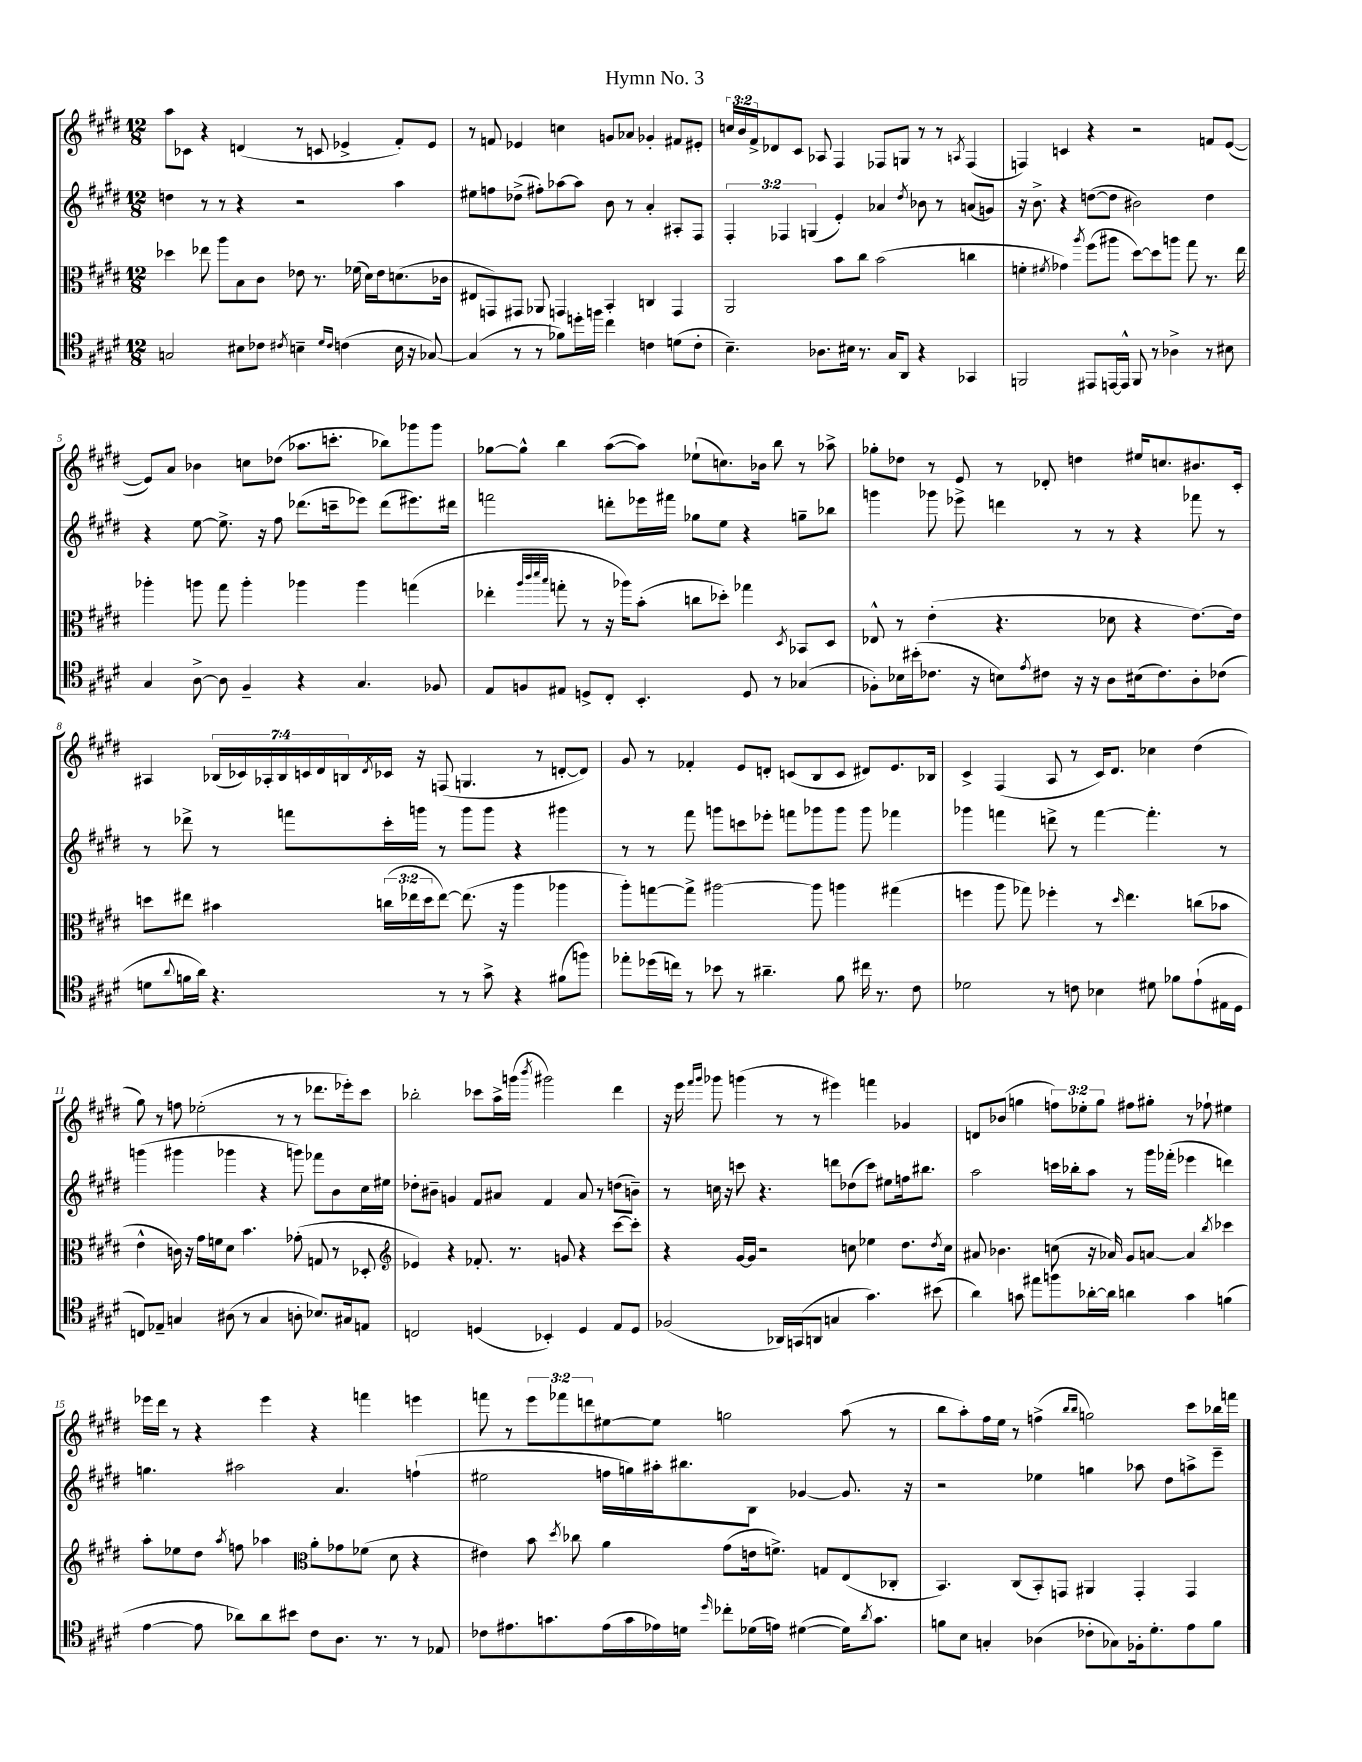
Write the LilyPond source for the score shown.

\header { title = "Hymn No. 3" }
<<
\new StaffGroup <<
\new Staff = "s0" {
    \clef treble \key e \major \numericTimeSignature \time 12/8 \override Staff.TupletNumber.text = #tuplet-number::calc-fraction-text
    a''8 ces'8 r4 d'4( r8 c'8 ees'4-> fis'8-.) ees'8 |
    r8 f'8 ees'4 c''4 g'8 aes'8 ges'4-. fis'8 eis'8-. |
    \tuplet 3/2 { c''16 b'16 fis'16-> } des'8 cis'8 aes8 fis4 fes8 g8 r8 r8 \acciaccatura { a8 } fes4( |
    f4) c'4 r4 r2 f'8 e'8~( |
    e'8) a'8 bes'4 c''8 des''8( aes''8. c'''8.-. bes''8) ges'''8 ges'''8 |
    ges''8~ ges''8-^ b''4 a''8~( a''8) ees''8-!( c''8.) bes'16 b''8 r8 aes''8-> |
    ges''8-. des''8 r8 e'8 r8 des'8-. d''4 eis''16 c''8. bis'8. cis'16-. |
    ais4 \tuplet 7/4 { bes16( ces'16) aes16-. bes16 c'16 dis'16 b16 } \acciaccatura { dis'8 } ces'16 r16 f8( g4. r8 d'8~-. d'8) |
    gis'8 r8 fes'4-. e'8 d'8-. c'8( b8 c'8 dis'8) e'8. bes16 |
    cis'4-> fis4( a8 r8 cis'16) dis'8. ces''4 dis''4( |
    gis''8) r8 f''8 ees''2-.( r8 r8 des'''8. ees'''16-.) cis'''8 |
    bes''2-. ces'''8 a''16-> g'''16( \acciaccatura { b'''8 } gis'''2) dis'''4 |
    r16 e'''16 \grace { fis'''16 gis'''16 } ges'''8 g'''4( r8 r8 eis'''4) f'''4 ges'4 |
    d'8 bes'8( g''4 \tuplet 3/2 { f''8) ees''8-. g''8 } fis''8 gis''8-. r8 fes''8-! eis''4 |
    ees'''16 dis'''16 r8 r4 ees'''4 r4 f'''4 e'''4 |
    f'''8 r8 \tuplet 3/2 { e'''8 fes'''8 d'''8 } eis''8~ eis''8 g''2 a''8( r8 |
    b''8 a''8-.) fis''16 e''16 r8 f''4->( \grace { b''16 b''16 } g''2) cis'''8 bes''16 f'''16 \bar "|." |
}
\new Staff = "s1" {
    \clef treble \key e \major \numericTimeSignature \time 12/8 \override Staff.TupletNumber.text = #tuplet-number::calc-fraction-text
    d''4 r8 r8 r4 r2 a''4 |
    eis''8 f''8 des''8->( fis''8-.) aes''8~ aes''8 b'8 r8 a'4-. ais8-. fis8 |
    \tuplet 3/2 { fis4-. fes4 g4( } e'4-.) aes'4 \acciaccatura { dis''8 } bes'8 r8 a'8( g'8) |
    r16 b'8.-> r4 d''8~( d''8 bis'2) d''4 |
    r4 e''8~ e''8.-> r16 fis''8 des'''8.( c'''16-- ees'''8) des'''8( eis'''8.) dis'''16 |
    f'''2 d'''8-. ees'''16 fis'''16 ges''8 e''8 r4 g''8-- bes''8 |
    g'''4 ges'''8 ees'''8-> d'''4 r8 r8 r4 fes'''8 r8 |
    r8 des'''8-> r8 f'''8 cis'''16-. g'''16 r8 g'''8 g'''8 r4 gis'''4 |
    r8 r8 fis'''8 g'''8 c'''8 ees'''8-. f'''8 ges'''8 ges'''8 ges'''8 fes'''4 |
    ges'''4 f'''4 d'''8-> r8 f'''4~ f'''4.-. r8 |
    g'''4( gis'''4 ges'''4 r4 g'''8) fes'''8 b'8 cis''16 eis''16 |
    des''8-. bis'8-- g'4 fis'8 ais'8 fis'4 ais'8 r8 d''8( b'8--) |
    r8 c''16 r16 c'''8 r4. d'''8 des''8( c'''8) eis''8 f''16 bis''8. |
    a''2 c'''16 bes''16-. a''8 r8 gis'''16 fes'''16-.( ees'''4 d'''4) |
    g''4. ais''2 a'4. f''4-!( |
    eis''2 f''16 g''16) ais''16-. bis''8. b8 ges'4~ ges'8. r16 |
    r2 ees''4 g''4 aes''8 dis''8 a''8-> e'''8-- \bar "|." |
}
\new Staff = "s2" {
    \clef alto \key e \major \numericTimeSignature \time 12/8 \override Staff.TupletNumber.text = #tuplet-number::calc-fraction-text
    des''4 ees''8 a''8 b8 cis'8 ees'8 r8. fes'16( dis'16) ees'16 d'8.( ces'16 |
    eis8 g,8) gis,8 aes,8 g,4 b,4-. c4 g,4 |
    a,2 b'8 cis''8 b'2( c''4 |
    f'4-. \acciaccatura { fis'8 } ges'4) \acciaccatura { a''8 } fis''8( ais''8 dis''8~) dis''8 a''8 gis''8 r8. e''16 |
    aes''4-. a''8 gis''8 a''4-. aes''4 aes''4 g''4( |
    ees''4-. \grace { a''32 cis'''32 dis'''32 b''32 } g''8-. r8 r16 aes''16) b'8-.( c''8 des''8-.) ges''4 \acciaccatura { dis8 } bes,8 dis8 |
    ees8-^ r8 e'4-.( r4. des'8 r4 e'8.~) e'16 |
    d''8 eis''8 bis'4 \tuplet 3/2 { c''16( ees''16 d''16 } ees''8~) ees''8.( r16 a''4 aes''4 |
    a''8-.) g''8~ g''8-> ais''2~ ais''8 a''4 gis''4( |
    f''4 a''8 ges''8) fes''4-. r8 \grace { dis''16 } e''4. c''8( bes'8 |
    e'4-^ c'16) r16 gis'16 f'16 dis'8 b'4. ges'8-.( g8 r8 des8-. |
    \clef treble ees'4) r4 fes'8.-. r8. g'8 r4 cis'''8~ cis'''8-. |
    r4 gis'16~ gis'16 r2 c''8 ees''4 dis''8. \acciaccatura { dis''8 } c''16 |
    ais'8 bes'4. c''8( r16 aes'16) gis'8 a'8~ a'4 \acciaccatura { b''8 } ces'''4 |
    a''8-. ees''8 dis''8 \acciaccatura { a''8 } f''8 aes''4 \clef alto a'8-. ges'8 fes'8( dis'8 r4 |
    eis'4) b'8 \acciaccatura { dis''8 } ces''8 a'4 gis'8( e'16 f'8.->) g8 e8( ces8-. |
    b,4.) cis8( b,8-.) g,8 ais,4 g,4-. g,4 \bar "|." |
}
\new Staff = "s3" {
    \clef tenor \key e \major \numericTimeSignature \time 12/8
    g2 bis8 ces'8 \acciaccatura { cis'8 } b4-- \grace { dis'16 cis'16 } c'4( b16 r16 ges8~) |
    ges4( r8 r8 fes'8) d''16-. f''16 cis''4 c'4 d'8( c'8-. |
    b4.--) aes8. bis16 r8. gis16 a,8 r4 ges,4 |
    f,2 eis,8 e,16~ e,16-^ f,8 r8 aes4-> r8 bis8 |
    gis4 a8~-> a8 fis4-- r4 gis4. fes8 |
    e8 f8 eis8 d8-> cis8-. b,4.-. d8 r8 ges4( |
    fes8-.) bes16 bis'16-.( ces'8. r16 b8) \acciaccatura { e'8 } cis'8 r16 r16 a8 bis16( cis'8.) a8-. ces'8( |
    d'8 \appoggiatura { a'8 } f'16 a'16) r4. r8 r8 gis'8-> r4 fis'8( f''8) |
    ees''8-. des''16( c''16) r8 bes'8 r8 ais'4.-- fis'8 cis''16 r8. cis'8 |
    des'2 r8 c'8 bes4 dis'8 fes'8 e'8-!( eis16 dis16 |
    c8) ees8-- g4 ais8( r8 g4 a8-. bes8.) gis16 e8 |
    c2 d4( bes,4-.) d4 e8 d8 |
    fes2( aes,16) g,16( a,8 g4 gis'4.) bis'8( |
    a'4) g'8 eis''8 f''8 aes'16~-. aes'16 a'4 g'4 f'4( |
    e'4~ e'8 aes'8) aes'8 bis'8 cis'8 a8. r8. r8 ees8 |
    ces'8 eis'8. g'8. eis'16( g'16 ees'16) d'16 \grace { dis''16 } ces''8-. des'16( e'16) dis'4~( dis'16) \acciaccatura { a'8 } g'8. |
    f'8 b8 g4-. aes4( ces'8-. ges8) fes16-. dis'8.-. e'8 f'8 \bar "|." |
}
>>
>>
